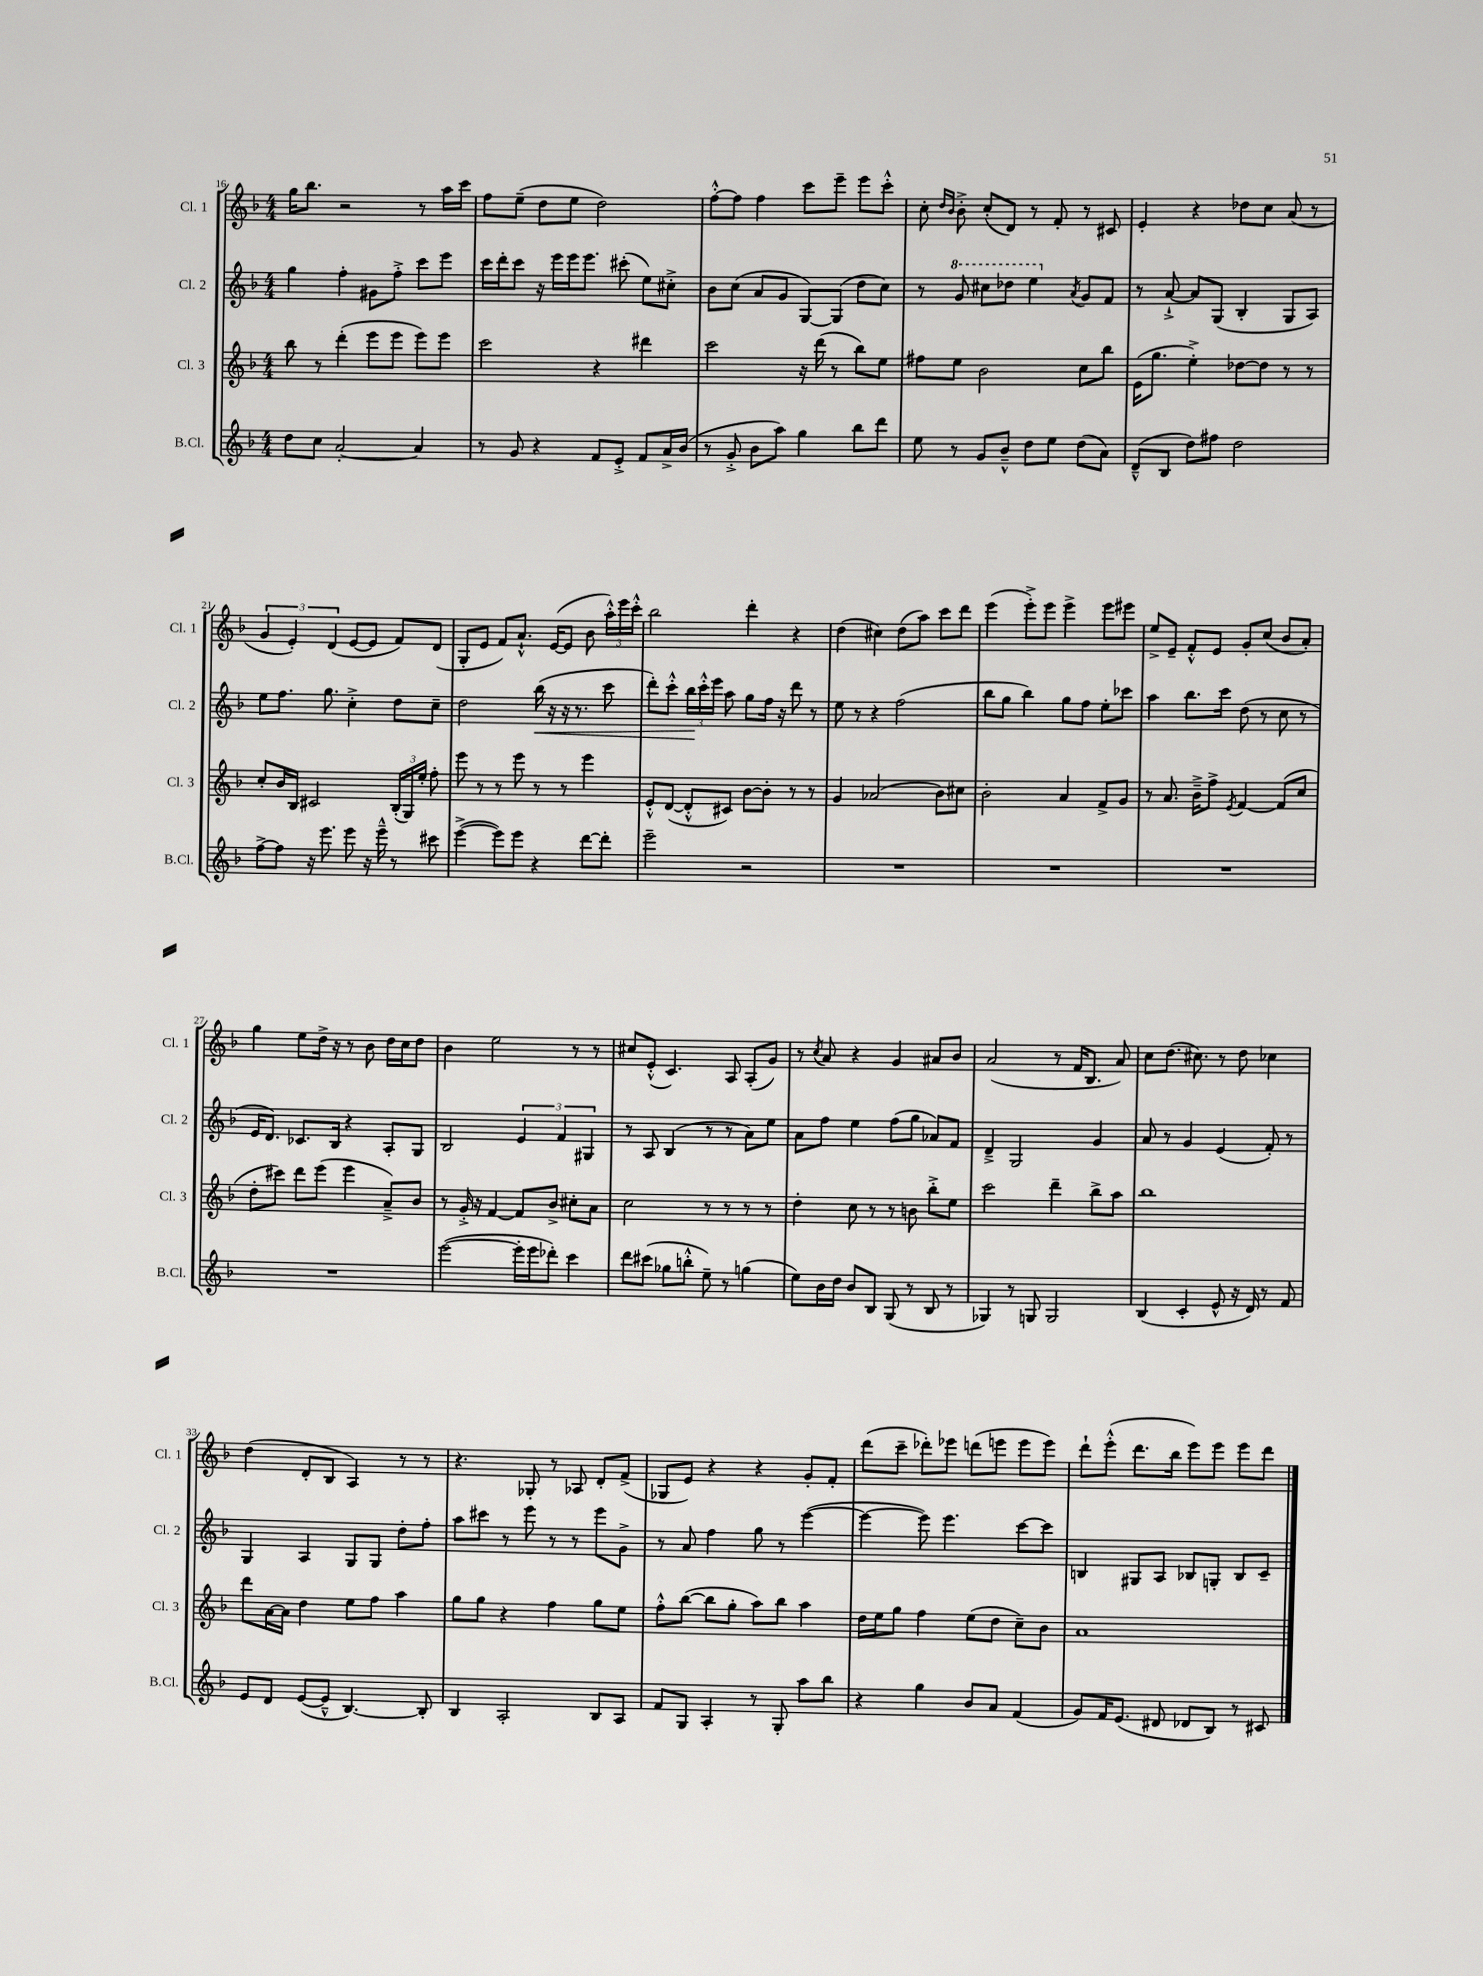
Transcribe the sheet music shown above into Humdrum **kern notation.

**kern	**kern	**kern	**dynam	**kern
*part4	*part3	*part2	*part2	*part1
*staff4	*staff3	*staff2	*staff2	*staff1
*I"B.Cl.	*I"Cl. 3	*I"Cl. 2	*	*I"Cl. 1
*I'B.Cl.	*I'Cl. 3	*I'Cl. 2	*	*I'Cl. 1
*clefG2	*clefG2	*clefG2	*	*clefG2
*k[b-]	*k[b-]	*k[b-]	*	*k[b-]
*M4/4	*M4/4	*M4/4	*	*M4/4
=16	=16	=16	=16	=16
8dd\L	8bb-\	4gg\	.	16gg\KL
.	.	.	.	8.bb-\J
8cc\J	8r	.	.	.
[2a'/	(4ddd'\	4ff'\	.	2r
.	8eee\L	8g#X\L	.	.
.	8eee\J	8ff'^\J	.	.
4a/]	8eee\L)	8ccc\L	.	8r
.	8eee\J	8eee\J	.	16aa\LL
.	.	.	.	16ccc\JJ
=17	=17	=17	=17	=17
8r	2ccc\	16ccc\LL	.	8ff\L
.	.	16ddd'\J	.	.
8g/	.	8ccc\J	.	(8ee~\J
4r	.	16r	.	8dd\L
.	.	16eee\LL	.	.
.	.	16eee\J	.	8ee\J
.	.	8.eee\J	.	.
8f/L	4r	.	.	2dd\)
8e'^/J	.	(8ccc#X'\	.	.
8f/L	4ddd#X\	8ee\L)	.	.
16a^/L	.	8cc#X'^\J	.	.
(16b-/JJ	.	.	.	.
=18	=18	=18	=18	=18
8r	2ccc\	8b-\L	.	[8ff'^^\L
8g'^/	.	(8cc\J	.	8ff\J]
8b-\L	.	8a/L	.	4ff\
8aa\J)	.	8g/J	.	.
4gg\	16r	[8G/L)	.	8ccc\L
.	(16ddd\	.	.	.
.	8r	(8G/J]	.	8eee~\J
8bb-\L	8bb-\L)	8dd\L	.	8eee\L
8ddd\J	8ee\J	8cc\J)	.	8ccc'^^\J
=19	=19	=19	=19	=19
8ee\	8ff#X\L	8r	.	8cc'\
.	.	.	.	16qqdd/LL
.	.	.	.	16qqb-/JJ
*	*	*8va	*	*
8r	8ee\J	8gg/	.	8b-'^\
8g/L	2b-\	8ccc#X\L	.	(8cc'/L
8b-~^^/J	.	8ddd-X\J	.	8d/J)
8dd\L	.	4eee\	.	8r
8ee\J	.	.	.	8f'/
*	*	*X8va	*	*
.	.	8qa/	.	.
(8dd\L	8cc\L	8g/L	.	8r
8a\J)	8bb-\J	8f/J	.	8c#X/
=20	=20	=20	=20	=20
(8d~^^/L	(16e\KL	8r	.	4e'/
.	8.gg\J	.	.	.
8B-/J	.	[8a`^/	.	.
8dd\L)	4ee'^\)	8a/L]	.	4r
8ff#X\J	.	(8G/J	.	.
2dd\	[8dd-X\L	4B-'/	.	8dd-X\L
.	8dd-\J]	.	.	8cc\J
.	8r	8G/L	.	(8a/
.	8r	8A/J)	.	8r
!!LO:LB:g=z
=21	=21	=21	=21	=21
[8ff^\L	8cc'/L	8ee\L	.	6g/
8ff\J]	16b-/L	8.ff\J	.	.
.	.	.	.	6e'/)
.	16B-/JJ	.	.	.
16r	2c#X/	.	.	.
8.eee\	.	8.gg\	.	.
.	.	.	.	(6d/
8eee\	.	4cc'^\	.	[8e/L
16r	.	.	.	8e/J]
16eee~^^\	.	.	.	.
8r	(24B-'/LL	8dd\L	.	8f/L)
.	24G/)	.	.	.
.	24ee'/JJ	.	.	.
8ccc#X\	8ff'\	8cc~\J	.	(8d/J
=22	=22	=22	=22	=22
([4eee^\	8eee\	2dd\	.	8G'/L
.	8r	.	.	8e/J
8eee\L])	8r	.	.	8f/L)
8eee\J	8eee\	.	.	8.a`^^/J
!	!	!	!LO:HP:b	!
4r	8r	(16bb-\	<	.
.	.	16r	.	([16e/KL
.	8r	16r	.	8e/J]
.	.	8.r	.	.
[8ddd\L	4eee\	.	.	8b-\
8ddd'\J]	.	8ccc\	.	24aa'^^\LL)
.	.	.	.	24eee\
.	.	.	.	24ccc'^^\JJ
=23	=23	=23	=23	=23
2eee~\	8e'^^/L	8ddd'\L)	.	2bb-\
.	([8d/J	8ccc'^^\J	.	.
.	8d'^^/L]	24bb-\LL	.	.
.	.	24ccc'^^\	[	.
.	.	24eee\JJ	.	.
.	8c#X/J)	8aa\	.	.
2r	[8b-\L	8gg\L	.	4ddd'\
.	8b-'\J]	16ff\Jk	.	.
.	.	16r	.	.
.	8r	8ddd\	.	4r
.	8r	8r	.	.
=24	=24	=24	=24	=24
1r	4g/	8ee\	.	(4dd\
.	.	8r	.	.
.	(2a-X/	4r	.	4cc#X\)
.	.	(2ff\	.	(8dd\L
.	.	.	.	8aa\J)
.	8b-\L)	.	.	8ccc\L
.	8cc#X\J	.	.	8ddd\J
=25	=25	=25	=25	=25
1r	2b-'\	8bb-\L	.	(4eee\
.	.	8gg\J	.	.
.	.	4bb-\)	.	8eee'^\L)
.	.	.	.	8eee\J
.	4a/	8gg\L	.	4eee^\
.	.	8ff\J	.	.
.	8f^/L	8ee'\L	.	8eee\L
.	8g/J	8ccc-X\J	.	8eee#X\J
=26	=26	=26	=26	=26
1r	8r	4aa\	.	8ee^/L
.	8.a/	.	.	8e~/J
.	.	8.bb-\L	.	8f'^^/L
.	16b-~^\KL	.	.	.
.	8ff^\J	.	.	8e/J
.	.	16ccc\Jk	.	.
.	8qe/	.	.	.
.	[4f/	(8dd\	.	8g'/L
.	.	8r	.	(8cc/J
.	(8f/L]	8cc\	.	8b-/L
.	8cc/J	8r	.	8a'/J)
!!LO:LB:g=z
=27	=27	=27	=27	=27
1r	8dd'\L	16e/KL	.	4gg\
.	.	8.d/J)	.	.
.	8ccc#X\J)	.	.	.
.	8ddd\L	8.c-X/L	.	8ee\L
.	(8eee\J	.	.	16dd^\Jk
.	.	16B-/Jk	.	16r
.	4eee\	4r	.	8r
.	.	.	.	8b-\
.	8a~^/L)	8A'/L	.	16dd\LL
.	.	.	.	16cc\J
.	8b-/J	8G/J	.	8dd\J
=28	=28	=28	=28	=28
([2eee\	8r	2B-/	.	4b-\
.	16g'^/	.	.	.
.	16r	.	.	.
.	[4f/	.	.	2ee\
16eee'\LL]	8f/L]	6e/	.	.
16eee\J	.	.	.	.
8ddd-X'\J)	8b-^/J	.	.	.
.	.	6f/	.	.
4ccc\	8cc#X'\L	.	.	8r
.	.	6G#X/	.	.
.	8a\J	.	.	8r
=29	=29	=29	=29	=29
8ddd\L	2cc\	8r	.	8cc#X/L
(8ccc#X\J	.	8A/	.	(8e'^^/J
8gg-X\L	.	(4B-/	.	4.c/)
8bbn'^^\J	.	.	.	.
8ee~\)	8r	8r	.	.
8r	8r	8r	.	8A/
(4ggn\	8r	8a\L)	.	(8A'/L
.	8r	8ee\J	.	8g/J)
=30	=30	=30	=30	=30
8ee\L)	4dd'\	8a\L	.	8r
.	.	.	.	8qcc/
16b-\L	.	8ff\J	.	8a/
16dd\JJ	.	.	.	.
8b-/L	8cc\	4ee\	.	4r
8B-/J	8r	.	.	.
(8G/	8r	(8ff\L	.	4g/
8r	8bn\	8gg\J	.	.
8B-/	8bb-'^\L	8a-X/L)	.	8a#X/L
8r	8ee\J	8f/J	.	8b-/J
=31	=31	=31	=31	=31
4G-X/)	2ccc\	4d~^/	.	(2a/
8r	.	2G/	.	.
8Gn/	.	.	.	.
2G/	4ddd~\	.	.	8r
.	.	.	.	16f/KL
.	.	.	.	8.B-/J
.	8bb-^\L	4g/	.	.
.	8aa\J	.	.	8a/)
=32	=32	=32	=32	=32
(4B-/	1bb-	8a/	.	8cc\L
.	.	8r	.	(8.dd\J
4c'/	.	4g/	.	.
.	.	.	.	8.cc#X\)
8e^^/	.	(4e/	.	8r
16r	.	.	.	8dd\
16d/)	.	.	.	.
8r	.	8f'/)	.	4cc-X\
8f/	.	8r	.	.
!!LO:LB:g=z
=33	=33	=33	=33	=33
8e/L	8ddd\L	4G/	.	(4dd\
8d/J	[16a\L	.	.	.
.	16a\JJ]	.	.	.
([8e/L	4dd\	4A/	.	8d'/L
8e~^^/J]	.	.	.	8B-/J
[4.B-/)	8ee\L	8G/L	.	4A/)
.	8ff\J	8G/J	.	.
.	4aa\	8dd'\L	.	8r
8B-'/]	.	8ff'\J	.	8r
=34	=34	=34	=34	=34
4B-/	8gg\L	8aa\L	.	4.r
.	8gg\J	8ccc#X\J	.	.
2A'/	4r	8r	.	.
.	.	8eee\	.	8G-X'/
.	4ff\	8r	.	8r
.	.	8r	.	8A-X/
8B-/L	8gg\L	8eee\L	.	8d'/L
8A/J	8ee\J	8g^\J	.	(8f^/J
=35	=35	=35	=35	=35
8f/L	8ff'^^\L	8r	.	8G-X/L
8G/J	([8bb-\J	8a/	.	8e/J)
4A'/	8bb-\L]	4ff\	.	4r
.	8gg'\J	.	.	.
8r	8aa\L)	8gg\	.	4r
8G'/	8bb-\J	8r	.	.
8aa\L	4aa\	([4eee\	.	8g'/L
8bb-\J	.	.	.	8f'/J
=36	=36	=36	=36	=36
4r	16dd\LL	4eee\_	.	(8ddd\L
.	16ee\J	.	.	.
.	8gg\J	.	.	8ccc~\J
4gg\	4ff\	8eee\])	.	8ddd-X'\L)
.	.	4.eee\	.	8eee-X\J
8b-/L	(8ee\L	.	.	(8dddn\L
8a/J	8dd\J	.	.	8eeen\J
(4f/	8cc~\L)	[8ccc\L	.	8eee\L
.	8b-\J	8ccc\J]	.	8eee\J)
=37	=37	=37	=37	=37
8g/L)	1a	4Bn/	.	8ddd`\L
16f/K	.	.	.	(8eee'^^\J
(8.e/J	.	.	.	.
.	.	8G#X/L	.	8.ddd\L
8d#X/	.	8A/J	.	.
.	.	.	.	16bb-\Jk
8d-X/L	.	8B-X/L	.	8eee\L)
8B-/J)	.	8Gn'/J	.	8eee\J
8r	.	8B-/L	.	8eee\L
8c#X/	.	8c~/J	.	8ddd\J
==	==	==	==	==
*-	*-	*-	*-	*-
